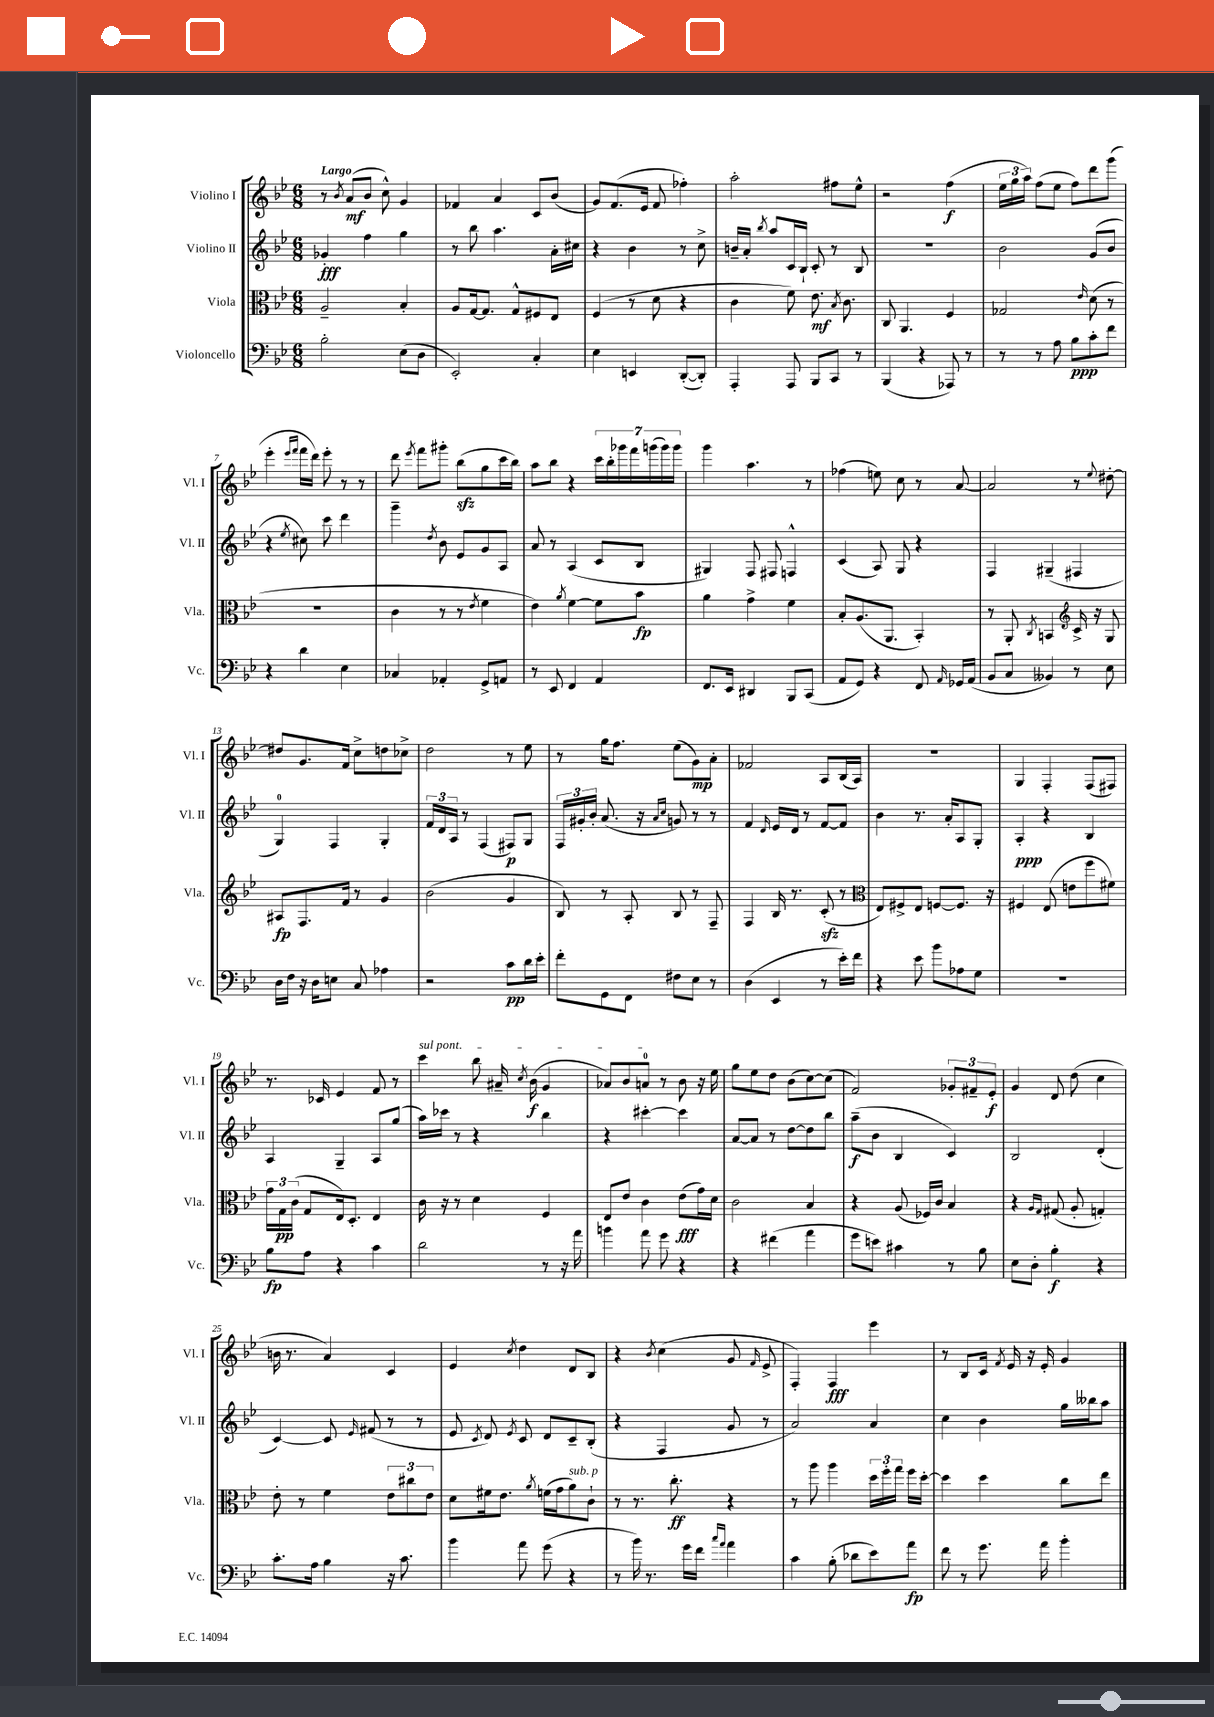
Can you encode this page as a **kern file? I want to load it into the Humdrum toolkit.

**kern	**dynam	**kern	**dynam	**kern	**dynam	**kern	**dynam
*part4	*part4	*part3	*part3	*part2	*part2	*part1	*part1
*staff4	*staff4	*staff3	*staff3	*staff2	*staff2	*staff1	*staff1
*I"Violoncello	*	*I"Viola	*	*I"Violino II	*	*I"Violino I	*
*I'Vc.	*	*I'Vla.	*	*I'Vl. II	*	*I'Vl. I	*
*clefF4	*	*clefC3	*	*clefG2	*	*clefG2	*
*k[b-e-]	*	*k[b-e-]	*	*k[b-e-]	*	*k[b-e-]	*
*M6/8	*	*M6/8	*	*M6/8	*	*M6/8	*
=1	=1	=1	=1	=1	=1	=1	=1
!	!	!	!	!	!	!LO:TX:a:B:t=Largo	!
2B-'\	.	2A~/	.	4g-X'/	fff	8r	.
.	.	.	.	.	.	8qb-/	.
.	.	.	.	.	.	(8a/L	mf
.	.	.	.	4ff\	.	8b-/J	.
.	.	.	.	.	.	8cc^^\)	.
(8E-\L	.	4B-'/	.	4gg\	.	4g/	.
8D\J	.	.	.	.	.	.	.
=2	=2	=2	=2	=2	=2	=2	=2
2EE-'/)	.	8A/L	.	8r	.	4f-X/	.
.	.	[16G/k	.	8bb-\	.	.	.
.	.	8.G/J]	.	.	.	.	.
.	.	.	.	4.aa\	.	4a/	.
.	.	8G^^/L	.	.	.	.	.
4C'/	.	8F#X/	.	.	.	8c/L	.
.	.	8E-/J	.	16a'\LL	.	(8b-/J	.
.	.	.	.	16cc#X\JJ	.	.	.
=3	=3	=3	=3	=3	=3	=3	=3
4E-\	.	(4F/	.	4r	.	8g/L)	.
.	.	.	.	.	.	(8.f/	.
4EEn/	.	8r	.	4b-\	.	.	.
.	.	.	.	.	.	16e-/Jk	.
.	.	8d\	.	.	.	8f/	.
([8DD'/L	.	4r	.	8r	.	4ff-X'\)	.
8DD'/J])	.	.	.	8cc^\	.	.	.
=4	=4	=4	=4	=4	=4	=4	=4
4AAA'/	.	4c\	.	16bn~/LL	.	2aa'\	.
.	.	.	.	16a'/JJ	.	.	.
.	.	.	.	8qbb-/	.	.	.
.	.	.	.	8aa/L	.	.	.
8AAA/	.	8f\)	.	16c/L	.	.	.
.	.	.	.	16B-`/JJ	.	.	.
8BBB-/L	.	8.e-\	mf	8c'/	.	.	.
8CC/J	.	.	.	8r	.	8ff#X\L	.
.	.	8qB-/	.	.	.	.	.
.	.	8.c\	.	.	.	.	.
8r	.	.	.	8B-/	.	8ee-^^\J	.
=5	=5	=5	=5	=5	=5	=5	=5
(4BBB-/	.	8C/	.	2.r	.	2r	.
.	.	4.AA/	.	.	.	.	.
4r	.	.	.	.	.	.	.
8AAA-X/)	.	4F/	.	.	.	(4ff\	f
8r	.	.	.	.	.	.	.
=6	=6	=6	=6	=6	=6	=6	=6
8r	.	2G-X/	.	2b-\	.	24ee-\LL	.
.	.	.	.	.	.	24gg\	.
.	.	.	.	.	.	24aa\JJ)	.
8r	.	.	.	.	.	(8ff\L	.
8A\	.	.	.	.	.	8ee-\J	.
8B-\L	ppp	.	.	.	.	8ff\L)	.
.	.	16qqe-/	.	.	.	.	.
8c'\	.	(8d\	.	(8g/L	.	8ddd\	.
8f\J	.	8r	.	8b-/J	.	(8ggg\J	.
!!LO:LB:g=z
=7	=7	=7	=7	=7	=7	=7	=7
4r	.	2.r	.	4r	.	4eee-'\	.
.	.	.	.	.	.	16qqeee-/LL	.
.	.	.	.	8qee-/	.	16qqfff/JJ	.
4d\	.	.	.	8cc#X\)	.	16fff\LL	.
.	.	.	.	.	.	16ddd\JJ)	.
.	.	.	.	8ccc\	.	8eee-'\	.
4E-\	.	.	.	4ddd\	.	8r	.
.	.	.	.	.	.	8r	.
=8	=8	=8	=8	=8	=8	=8	=8
4C-X/	.	4c\	.	4ggg~\	.	8ddd\	.
.	.	.	.	.	.	8qeee-/	.
.	.	.	.	.	.	8fff\L	.
.	.	.	.	8qdd/	.	.	.
4AA-X'/	.	8r	.	8b-\	.	8ggg#X'\J	.
.	.	8r	.	8e-/L	.	(8bb-zz\L	.
.	.	8qe-/	.	.	.	.	.
8GG^/L	.	4f\	.	8g/	.	8gg\	.
8AAn/J	.	.	.	8A/J	.	16ccc\L	.
.	.	.	.	.	.	16bb-\JJ)	.
=9	=9	=9	=9	=9	=9	=9	=9
8r	.	4e-\)	.	8a/	.	8aa\L	.
8EE-/	.	.	.	8r	.	8bb-\J	.
.	.	8qa/	.	.	.	.	.
4FF/	.	[4f\	.	(4A/	.	4r	.
4AA/	.	8f\L]	.	8c/L	.	28ccc\LL	.
.	.	.	.	.	.	28bb-'\	.
.	.	.	.	.	.	28ggg-X\	.
.	.	.	.	.	.	28fff\	.
.	.	8b-\J	fp	8B-/J	.	.	.
.	.	.	.	.	.	(28gggn\	.
.	.	.	.	.	.	28ggg\)	.
.	.	.	.	.	.	28ggg\JJ	.
=10	=10	=10	=10	=10	=10	=10	=10
8.FF/L	.	4a\	.	4G#X/)	.	4ggg\	.
16EE-/Jk	.	.	.	.	.	.	.
4DD#X/	.	4g^\	.	8F/	.	4.aa\	.
.	.	.	.	8F#X/	.	.	.
8BBB-/L	.	4f\	.	4Fn^^/	.	.	.
(8CC/J	.	.	.	.	.	8r	.
=11	=11	=11	=11	=11	=11	=11	=11
8AA/L	.	8B-'/L	.	(4c/	.	(4ff-X\	.
8GG/J)	.	(8.A/	.	.	.	.	.
4r	.	.	.	8A/)	.	8een\)	.
.	.	8.AA/J	.	.	.	.	.
.	.	.	.	8G/	.	8cc\	.
8FF/	.	4BB-'/)	.	4r	.	8r	.
16qqAA/	.	.	.	.	.	.	.
16GG-X/LL	.	.	.	.	.	[8a/	.
(16AA/JJ	.	.	.	.	.	.	.
=12	=12	=12	=12	=12	=12	=12	=12
8BB-/L	.	8r	.	4F/	.	2a/]	.
8C/J	.	8AA'/	.	.	.	.	.
.	.	8qC/	.	.	.	.	.
4BB--X/)	.	4BBn/	.	(4G#X~/	.	.	.
*	*	*clefG2	*	*	*	*	*
8r	.	16c^/	.	4F#X/	.	8r	.
.	.	16r	.	.	.	.	.
.	.	.	.	.	.	8qqee-/	.
8E-\	.	8G/	.	.	.	[8dd#X'\	.
!!LO:LB:g=z
=13	=13	=13	=13	=13	=13	=13	=13
16D\LL	.	8A#X/L	fp	4G/)	.	8dd#X/L]	.
16F\JJ	.	.	.	.	.	.	.
16r	.	8.F/	.	.	.	8.g/	.
16D\KL	.	.	.	.	.	.	.
8En\J	.	.	.	4F/	.	.	.
.	.	16f/Jk	.	.	.	16f/Jk	.
8C/	.	8r	.	.	.	8cc^\L	.
4A-X\	.	4g/	.	4G'/	.	8ddn\	.
.	.	.	.	.	.	8cc-X^\J	.
=14	=14	=14	=14	=14	=14	=14	=14
2r	.	(2b-\	.	24f/LL	.	2dd\	.
.	.	.	.	24d/	.	.	.
.	.	.	.	24A/JJ	.	.	.
.	.	.	.	8r	.	.	.
.	.	.	.	(4F/	.	.	.
8c\L	pp	4g/	.	8F#X/L)	p	8r	.
16d\L	.	.	.	8G/J	.	8ee-\	.
16e-'\JJ	.	.	.	.	.	.	.
=15	=15	=15	=15	=15	=15	=15	=15
8f'\L	.	8B-/)	.	24F/LL	.	8r	.
.	.	.	.	24g#X'/	.	.	.
.	.	.	.	24b-'/JJ	.	.	.
8GG\	.	8r	.	(8.a/	.	16gg\KL	.
.	.	.	.	.	.	8.ff\J	.
8FF\J	.	8A'/	.	.	.	.	.
.	.	.	.	16r	.	.	.
.	.	.	.	16qqa/LL	.	.	.
.	.	.	.	16qqcc/JJ	.	.	.
8F#X\L	.	8B-/	.	8gn/)	.	(8ee-\L	.
8E-\J	.	8r	.	8r	.	8g\)	mp
8r	.	8F~/	.	8r	.	8a'\J	.
=16	=16	=16	=16	=16	=16	=16	=16
(4D\	.	4F/	.	4f/	.	2f-X/	.
.	.	.	.	16qqd/	.	.	.
4EE-/	.	16B-/	.	16e-/LL	.	.	.
.	.	8.r	.	16d/JJ	.	.	.
.	.	.	.	8r	.	.	.
8r	.	(8czz'/	.	[8f/L	.	8A/L	.
16e-'\LL)	.	8r	.	8f/J]	.	(16B-/L	.
16f\JJ	.	.	.	.	.	16A/JJ)	.
=17	=17	=17	=17	=17	=17	=17	=17
*	*	*clefC3	*	*	*	*	*
4r	.	8E-/L)	.	4b-\	.	2.r	.
.	.	8F#X^/	.	.	.	.	.
8e-\	.	8E-/J	.	8.r	.	.	.
8b-\L	.	[8Fn/L	.	.	.	.	.
.	.	.	.	16a'/KL	.	.	.
8A-X\	.	8.F/J]	.	8A/	.	.	.
8G\J	.	.	.	8G'/J	.	.	.
.	.	16r	.	.	.	.	.
=18	=18	=18	=18	=18	=18	=18	=18
2.r	.	4F#X/	.	4A'/	ppp	4G/	.
.	.	(8E-/	.	4r	.	4F'/	.
.	.	8en\L	.	.	.	.	.
.	.	8ff\	.	4B-/	.	(8F/L	.
.	.	8f#X\J)	.	.	.	8F#X/J)	.
!!LO:LB:g=z
=19	=19	=19	=19	=19	=19	=19	=19
8B-\L	fp	24g\LL	.	4A/	.	8.r	.
.	.	24G\	pp	.	.	.	.
.	.	(24c\JJ	.	.	.	.	.
8A\J	.	8G/L	.	.	.	.	.
.	.	.	.	.	.	16c-X/	.
4r	.	16E-/k)	.	4G~/	.	4e-/	.
.	.	8.D'/J	.	.	.	.	.
4c\	.	4E-/	.	8A/L	.	8f/	.
.	.	.	.	(8gg/J	.	8r	.
=20	=20	=20	=20	=20	=20	=20	=20
!	!	!	!	!	!	!LO:TX:a:i:t=sul pont.	!
2d\	.	16c\	.	16aa\LL)	.	4ccc\	.
.	.	16r	.	16ccc-X\JJ	.	.	.
.	.	8r	.	8r	.	.	.
.	.	4d\	.	4r	.	8bb-\	.
.	.	.	.	.	.	16a#X~/	.
.	.	.	.	.	.	8qcc/	.
.	.	.	.	.	.	(16b-\	f
8r	.	4F/	.	4bb-\	.	4g/	.
16r	.	.	.	.	.	.	.
16a\	.	.	.	.	.	.	.
=21	=21	=21	=21	=21	=21	=21	=21
4bn\	.	8E-/L	.	4r	.	8a-X/L)	.
.	.	8e-/J	.	.	.	8b-/	.
8a\	.	4c\	.	[4ccc#X'\	.	8an/J	.
8g\	.	.	.	.	.	8r	.
4r	.	(8e-\L	fff	4ccc#\]	.	8b-\	.
.	.	16g\L)	.	.	.	16r	.
.	.	16d\JJ	.	.	.	16ee-\	.
=22	=22	=22	=22	=22	=22	=22	=22
4r	.	2c\	.	[8a/L	.	8gg\L	.
.	.	.	.	8a/J]	.	8ee-\	.
(4f#X\	.	.	.	8r	.	8dd\J	.
.	.	.	.	[8dd\L	.	(8b-\L	.
4a\	.	4B-/	.	8dd\]	.	[8cc\)	.
.	.	.	.	8bb-\J	.	(8cc\J]	.
=23	=23	=23	=23	=23	=23	=23	=23
8g\L	.	4r	.	(8aa~\L	f	2f/)	.
8en\J)	.	.	.	8b-\J	.	.	.
4c#X\	.	(8A/	.	4B-/	.	.	.
.	.	16F-X/LL)	.	.	.	.	.
.	.	16c/JJ	.	.	.	.	.
8r	.	4B-/	.	4c/)	.	12g-X'/L	.
.	.	.	.	.	.	12f#X~/	.
8B-\	.	.	.	.	.	.	.
.	.	.	.	.	.	12e-'/J	f
=24	=24	=24	=24	=24	=24	=24	=24
8E-\L	.	4r	.	2B-/	.	4g/	.
8D'\J	.	.	.	.	.	.	.
.	.	16qqA/LL	.	.	.	.	.
.	.	16qqG/JJ	.	.	.	.	.
4B-'\	f	(8G#X/	.	.	.	8d/	.
.	.	8A'/	.	.	.	(8dd\	.
4r	.	4Gn'/)	.	(4d'/	.	4cc\	.
!!LO:LB:g=z
=25	=25	=25	=25	=25	=25	=25	=25
8.c'\L	.	8e-'\	.	[4c/)	.	16bn\	.
.	.	.	.	.	.	8.r	.
.	.	8r	.	.	.	.	.
16A\Jk	.	.	.	.	.	.	.
4B-\	.	4f\	.	8c/]	.	4a/)	.
.	.	.	.	16qqe-/	.	.	.
.	.	.	.	(8f#X/	.	.	.
16r	.	12e-\L	.	8r	.	4c/	.
8.c\	.	.	.	.	.	.	.
.	.	12cc#X\	.	.	.	.	.
.	.	.	.	8r	.	.	.
.	.	12e-\J	.	.	.	.	.
=26	=26	=26	=26	=26	=26	=26	=26
4b-\	.	8d\L	.	8e-/	.	4e-/	.
.	.	.	.	8qc/	.	.	.
.	.	16f#X\k	.	8d/)	.	.	.
.	.	8.e-\J	.	.	.	.	.
.	.	.	.	8qe-/	.	8qcc/	.
8a\	.	.	.	8c/	.	4dd\	.
.	.	8qa/	.	.	.	.	.
(8g\	.	(16fn\LL	.	8d/L	.	.	.
.	.	16g\J	.	.	.	.	.
!	!	!LO:TX:a:i:t=sub. p	!	!	!	!	!
4r	.	8a\)	.	8c~/	.	8d/L	.
.	.	8c`\J	.	(8B-'/J	.	8B-/J	.
=27	=27	=27	=27	=27	=27	=27	=27
8r	.	8r	.	4r	.	4r	.
16b-\)	.	8.r	.	.	.	.	.
8.r	.	.	.	.	.	.	.
.	.	.	.	.	.	8qb-/	.
.	.	.	.	4F/	.	(4cc\	.
.	.	8.cc'\	ff	.	.	.	.
16g\LL	.	.	.	.	.	.	.
16f\JJ	.	.	.	.	.	.	.
16qqcc/LL	.	.	.	.	.	.	.
16qqa/JJ	.	.	.	.	.	.	.
4a\	.	4r	.	8g/	.	8g/	.
.	.	.	.	.	.	16qqf/	.
.	.	.	.	8r	.	8e-^/	.
=28	=28	=28	=28	=28	=28	=28	=28
4c\	.	8r	.	2a/)	.	4F'/)	.
.	.	8aa\	.	.	.	.	.
(8B-'\	.	4aa\	.	.	.	4F/	fff
8d-X\L	.	.	.	.	.	.	.
8e-\)	.	24dd\LL	.	4a/	.	4eee-\	.
.	.	24ff'\	.	.	.	.	.
.	.	24gg\JJ	.	.	.	.	.
8a\J	fp	16ff\LL	.	.	.	.	.
.	.	[16dd'\JJ	.	.	.	.	.
=29	=29	=29	=29	=29	=29	=29	=29
8f\	.	4dd\]	.	4cc\	.	8r	.
8r	.	.	.	.	.	8B-/L	.
8.g\	.	4dd\	.	4b-\	.	16c/Jk	.
.	.	.	.	.	.	8qf/	.
.	.	.	.	.	.	16e-/	.
.	.	.	.	.	.	16r	.
16a\	.	.	.	.	.	16e-'/	.
4b-'\	.	8cc\L	.	16gg\LL	.	4g/	.
.	.	.	.	16bb--X\J	.	.	.
.	.	8ee-\J	.	8aa\J	.	.	.
==	==	==	==	==	==	==	==
*-	*-	*-	*-	*-	*-	*-	*-
